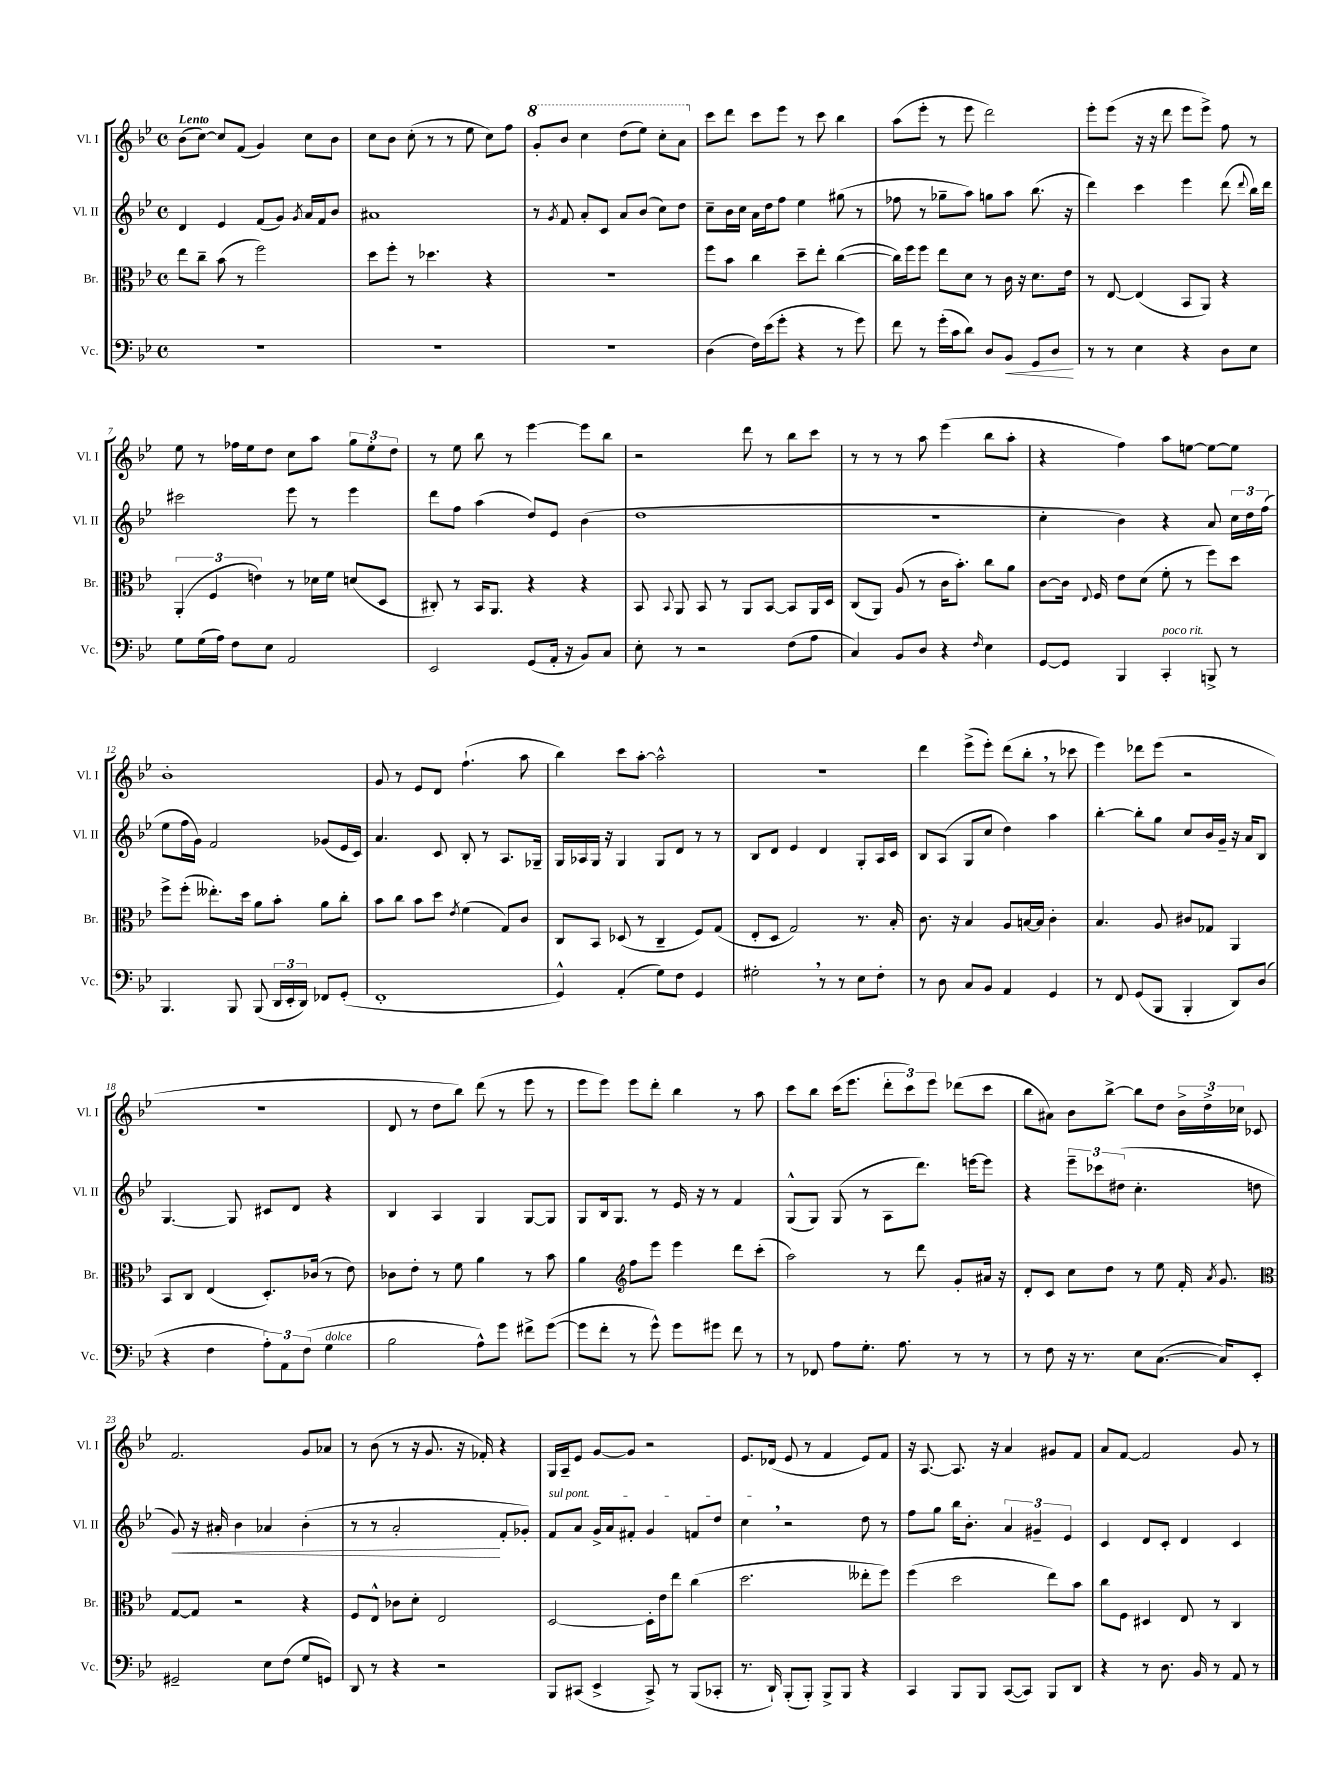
<<
\new StaffGroup <<
\new Staff = "s0" \with { instrumentName = "Vl. I" shortInstrumentName = "Vl. I" } {
    \clef treble \key bes \major \defaultTimeSignature \time 4/4 \tempo "Lento"
    \autoBeamOff bes'8[( c''8]~) c''8[ f'8]( g'4) c''8[ bes'8] |
    c''8[ bes'8] c''8-.( r8 r8 ees''8 c''8[) f''8] |
    \ottava #1 g''8[-. bes''8] c'''4 d'''8[( ees'''8]) c'''8[-. a''8] \ottava #0 |
    c'''8[ d'''8] c'''8[ ees'''8] r8 c'''8 bes''4 |
    a''8[( ees'''8]-. r8 ees'''8 d'''2) |
    ees'''8[-. ees'''8]( r16 r16 d'''8 ees'''8[ ees'''8]->) f''8 r8 |
    ees''8 r8 fes''16[ ees''16 d''8] c''8[ a''8] \tuplet 3/2 { g''8[ ees''8-. d''8] } |
    r8 ees''8 bes''8 r8 ees'''4~ ees'''8[ bes''8] |
    r2 d'''8 r8 bes''8[ c'''8] |
    r8 r8 r8 a''8 ees'''4( bes''8[ a''8]-. |
    r4 f''4) a''8[ e''8]~ e''8[~ e''8] |
    bes'1-. |
    g'8 r8 ees'8[ d'8] f''4.-!( a''8 |
    bes''4) c'''8[ a''8]~-. a''2-^ |
    r1 |
    d'''4 ees'''8[->( ees'''8]-.) d'''8[( bes''8]-. \breathe r8 ces'''8 |
    ees'''4) des'''8[ ees'''8]( r2 |
    R1 |
    d'8 r8 d''8[ bes''8]) d'''8( r8 ees'''8 r8 |
    ees'''8[ ees'''8]) ees'''8[ d'''8]-. bes''4 r8 a''8 |
    c'''8[ bes''8] c'''16[( ees'''8.] \tuplet 3/2 { d'''8[-. c'''8) ees'''8] } des'''8[( c'''8] |
    bes''8[ ais'8]) bes'8[ bes''8]~-> bes''8[ d''8] \tuplet 3/2 { bes'16[-> d''16-> ces''16] } ces'8 |
    f'2. g'8[ aes'8] |
    r8 bes'8( r8 r16 g'8. r16 fes'16-.) r4 |
    g16[ a16-- ees'8] g'8[~ g'8] r2 |
    ees'8.[ des'16]( ees'8 r8 f'4 ees'8[) f'8] |
    r16 a8.~ a8. r16 a'4 gis'8[ f'8] |
    a'8[ f'8]~ f'2 g'8 r8 \bar "|." |
}
\new Staff = "s1" \with { instrumentName = "Vl. II" shortInstrumentName = "Vl. II" } {
    \clef treble \key bes \major \defaultTimeSignature \time 4/4
    \autoBeamOff d'4 ees'4 f'8[( g'8]) \acciaccatura { g'8 } a'16[ f'16 bes'8] |
    ais'1 |
    r8 \acciaccatura { g'8 } f'8 a'8[-. c'8] a'8[ bes'8]( c''8[) d''8] |
    c''8[-- bes'16 c''16] a'16[ d''16 f''8] ees''4 gis''8( r8 |
    fes''8 r8 ges''8[-- a''8]) g''8[ a''8] bes''8.( r16 |
    d'''4) c'''4 ees'''4 d'''8( \appoggiatura { d'''8 } bes''16[) d'''16] |
    cis'''2 ees'''8 r8 ees'''4 |
    d'''8[ f''8] a''4( d''8[) ees'8] bes'4( |
    d''1 |
    R1 |
    c''4-. bes'4) r4 a'8 \tuplet 3/2 { c''16[ d''16 f''16]( } |
    ees''8[ f''16 g'16]) f'2 ges'8[( ees'16 c'16]) |
    a'4. c'8 bes8-. r8 a8.[ ges16]-- |
    g16[ aes16 g16] r16 g4 g8[ d'8] r8 r8 |
    bes8[ d'8] ees'4 d'4 g8[-. a16 c'16] |
    bes8[ a8]( g8[ c''8] d''4) a''4 |
    bes''4~-. bes''8[-. g''8] c''8[ bes'16 g'16]-- r16 a'16[ bes8] |
    g4.~ g8 cis'8[ d'8] r4 |
    bes4 a4 g4 g8[~ g8] |
    g8[ bes16 g8.] r8 ees'16 r16 r8 f'4 |
    g8[-^( g8]) g8( r8 a8[ d'''8.]) e'''16[~ e'''8] |
    r4 \tuplet 3/2 { ees'''8[-- ces'''8 dis''8]( } c''4.-. d''8 |
    g'8\<) r16 ais'16-. bes'4 aes'4 bes'4-.( |
    r8 r8 a'2-.\! f'8[-. ges'8]-.) |
    \once \override TextSpanner.bound-details.left.text = \markup { \italic "sul pont." } f'8[\startTextSpan a'8] g'16[-> a'16 fis'8]-. g'4 f'8[ d''8] |
    c''4\stopTextSpan \breathe r2 d''8 r8 |
    f''8[ g''8] bes''16[ bes'8.]-. \tuplet 3/2 { a'4 gis'4-- ees'4 } |
    c'4 d'8[ c'8]-. d'4 c'4 \bar "|." |
}
\new Staff = "s2" \with { instrumentName = "Br." shortInstrumentName = "Br." } {
    \clef alto \key bes \major \defaultTimeSignature \time 4/4
    \autoBeamOff ees''8[ c''8]-- bes'8( r8 f''2) |
    d''8[ f''8]-. r8 des''4. r4 |
    r1 |
    f''8[ bes'8] c''4 d''8[-- ees''8]-. c''4~( |
    c''16[) f''16 f''8] ees''8[ d'8] r8 c'16 r16 d'8.[ ees'16] |
    r8 ees8~ ees4( bes,8[ a,8]) r4 |
    \tuplet 3/2 { a,4-.( f4 e'4) } r8 des'16[ f'16] d'8[( d8] |
    cis8-.) r8 bes,16[ a,8.] r4 r4 |
    bes,8 \appoggiatura { bes,8 } a,8 bes,8 r8 a,8[ bes,8]~ bes,8[ a,16 d16] |
    c8[( a,8]) a8( r8 c'16[ bes'8.]-.) c''8[ a'8] |
    c'8[~ c'16] \appoggiatura { ees8 } f16 ees'8[ d'8]( f'8-. r8 f''8[) d''8] |
    f''8[-> f''8]-.( eeses''8.[-.) d''16] a'8[ bes'8]-. a'8[ c''8]-. |
    bes'8[ c''8] bes'8[ d''8] \acciaccatura { ees'8 } f'4( g8[) c'8] |
    c8[ bes,8] des8( r8 c4-- f8[) g8]( |
    ees8[-. d8] g2) r8. bes16-. |
    c'8. r16 bes4 a8[ b16~ b16] c'4-. |
    bes4. a8 cis'8[ ges8] a,4 |
    bes,8[ c8] ees4( d8.[-.) ces'16]( r8 ees'8) |
    ces'8[ ees'8]-. r8 f'8 a'4 r8 bes'8 |
    a'4 \clef treble f''8[ ees'''8] ees'''4 d'''8[ c'''8]-.( |
    a''2) r8 d'''8 g'8[-. ais'16] r16 |
    d'8[-. c'8] c''8[ d''8] r8 ees''8 f'16-. \acciaccatura { a'8 } g'8. |
    \clef alto g8[~ g8] r2 r4 |
    f8[ ees8]-^ ces'8[ d'8]-. ees2 |
    d2~ d16[-. ees'16 ees''8] c''4( |
    d''2. eeses''8[-. f''8]) |
    f''4( d''2 ees''8[) bes'8] |
    c''8[ f8] dis4 ees8 r8 c4 \bar "|." |
}
\new Staff = "s3" \with { instrumentName = "Vc." shortInstrumentName = "Vc." } {
    \clef bass \key bes \major \defaultTimeSignature \time 4/4
    \autoBeamOff R1 |
    R1 |
    R1 |
    d4( f16[) ees'16( g'8]-. r4 r8 g'8) |
    f'8 r8 g'16[-.( c'16 d'8]) d8[ bes,8]\< g,8[ d8]\! |
    r8 r8 ees4 r4 d8[ ees8] |
    g8[ g16( a16]) f8[ ees8] a,2 |
    ees,2 g,8[( a,16]-. r16 bes,8[) c8] |
    ees8-. r8 r2 f8[( a8] |
    c4) bes,8[ d8] r4 \grace { f16 } ees4 |
    g,8[~ g,8] bes,,4 c,4-.^\markup { \italic "poco rit." } b,,8-> r8 |
    bes,,4. bes,,8 bes,,8( \tuplet 3/2 { d,16[ ees,16-. d,16]) } fes,8[ g,8]-.( |
    f,1-. |
    g,4-^) a,4-.( g8[) f8] g,4 |
    gis2-. \breathe r8 r8 ees8[ f8]-. |
    r8 d8 c8[ bes,8] a,4 g,4 |
    r8 f,8 g,8[( bes,,8] bes,,4-. d,8[) d8]( |
    r4 f4 \tuplet 3/2 { a8[-.) a,8 f8]( } g4^\markup { \italic "dolce" } |
    bes2 a8[-^) g'8] fis'8[-> g'8]~( |
    g'8[ f'8]-. r8 g'8-^) g'8[ gis'8] f'8 r8 |
    r8 fes,8 a8[ g8.]-. a8. r8 r8 |
    r8 f8 r16 r8. ees8[ c8.]~( c16[) ees,8]-. |
    gis,2-- ees8[ f8]( g8[ g,8]) |
    d,8 r8 r4 r2 |
    bes,,8[ cis,8]( ees,4-> cis,8->) r8 bes,,8[( ces,8]-. |
    r8. d,16-!) bes,,8[-.( bes,,8]-.) bes,,8[-> bes,,8] r4 |
    c,4 bes,,8[ bes,,8] c,8[~( c,8]) bes,,8[ d,8] |
    r4 r8 d8. bes,16 r8 a,8 r8 \bar "|." |
}
>>
>>
